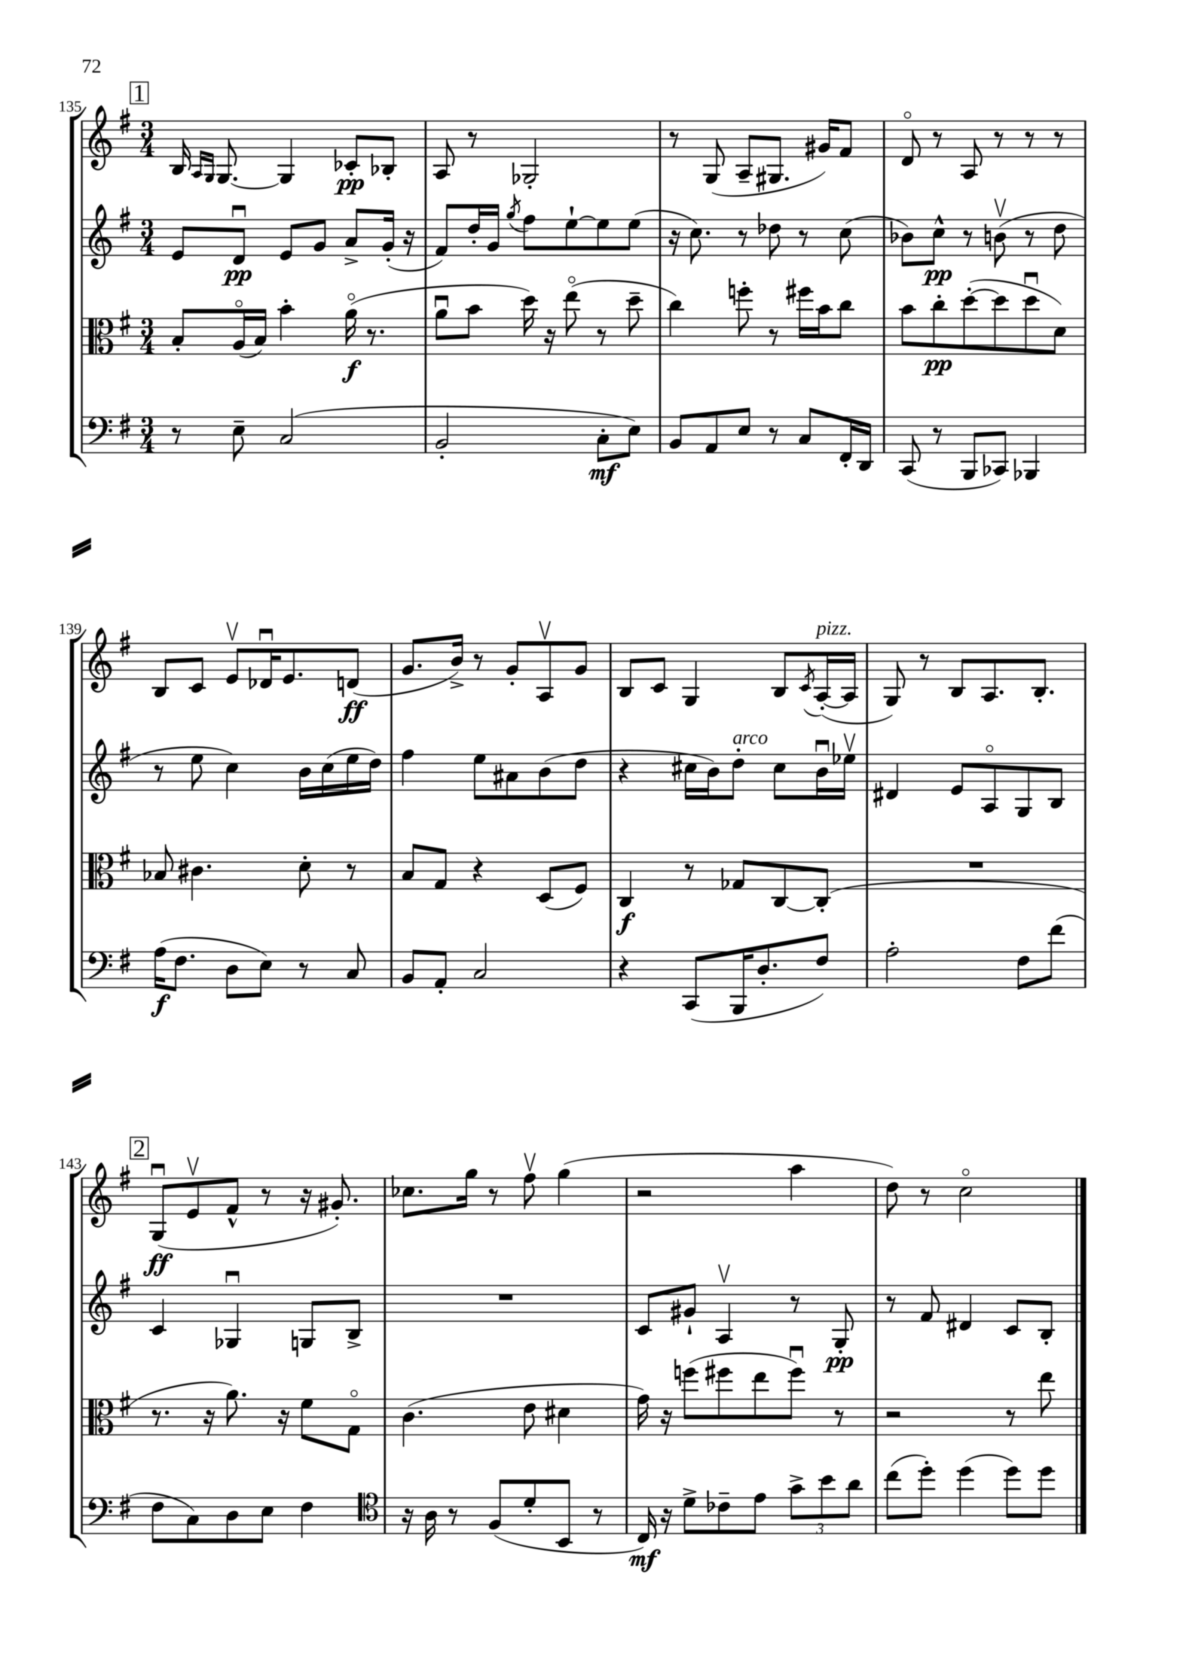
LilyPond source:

<<
\new StaffGroup <<
\new Staff = "s0" {
    \clef treble \key g \major \numericTimeSignature \time 3/4
    \mark \markup { \box "1" } b16 \grace { a16 g16 } g8.~ g4 ces'8-.\pp bes8-. |
    a8 r8 ges2-. |
    r8 g8( a8-- gis8. gis'16) fis'8 |
    d'8\flageolet r8 a8 r8 r8 r8 |
    b8 c'8 e'8\upbow des'16\downbow e'8. d'8\ff( |
    g'8. b'16->) r8 g'8-. a8\upbow g'8 |
    b8 c'8 g4 b8 \acciaccatura { c'8 } a16~-.^\markup { \italic "pizz." }( a16 |
    g8) r8 b8 a8. b8.-. |
    \mark \markup { \box "2" } g8\downbow\ff( e'8\upbow fis'8-^ r8 r16 gis'8.-.) |
    ces''8. g''16 r8 fis''8\upbow g''4( |
    r2 a''4 |
    d''8) r8 c''2\flageolet \bar "|." |
}
\new Staff = "s1" {
    \clef treble \key g \major \numericTimeSignature \time 3/4
    \mark \markup { \box "1" } e'8 d'8\downbow\pp e'8 g'8 a'8-> g'16-.( r16 |
    fis'8) d''16-. g'16 \acciaccatura { g''8 } fis''8 e''8~-! e''8 e''8( |
    r16 c''8.) r8 des''8 r8 c''8( |
    bes'8) c''8-^\pp r8 b'8\upbow( r8 d''8 |
    r8 e''8 c''4) b'16 c''16( e''16 d''16) |
    fis''4 e''8 ais'8 b'8( d''8 |
    r4 cis''16 b'16) d''8-.^\markup { \italic "arco" } cis''8 b'16\downbow ees''16\upbow |
    dis'4 e'8 a8\flageolet g8 b8 |
    \mark \markup { \box "2" } c'4 ges4\downbow g8 b8-> |
    R2. |
    c'8 gis'8-! a4\upbow r8 g8-.\pp |
    r8 fis'8 dis'4 c'8 b8-. \bar "|." |
}
\new Staff = "s2" {
    \clef alto \key g \major \numericTimeSignature \time 3/4
    \mark \markup { \box "1" } b8-. a16\flageolet( b16) b'4-. a'16\flageolet\f( r8. |
    a'8\downbow b'8 d''16) r16 e''8\flageolet( r8 d''8-- |
    c''4) f''8-. r8 fis''16 b'16 c''8 |
    b'8 c''8-.\pp d''8~-.( d''8 d''8\downbow d'8) |
    bes8 cis'4. d'8-. r8 |
    b8 g8 r4 d8( fis8) |
    c4\f r8 ges8 c8~ c8-.( |
    R2. |
    \mark \markup { \box "2" } r8. r16 a'8.) r16 fis'8 g8\flageolet |
    c'4.( e'8 dis'4 |
    g'16) r16 f''8( fis''8 e''8 fis''8\downbow) r8 |
    r2 r8 e''8 \bar "|." |
}
\new Staff = "s3" {
    \clef bass \key g \major \numericTimeSignature \time 3/4
    \mark \markup { \box "1" } r8 e8-- c2( |
    b,2-. c8-.\mf e8) |
    b,8 a,8 e8 r8 c8 fis,16-. d,16 |
    c,8( r8 b,,8 ces,8) bes,,4 |
    a16\f( fis8. d8 e8) r8 c8 |
    b,8 a,8-. c2 |
    r4 c,8( b,,16 d8.-. fis8) |
    a2-. fis8 fis'8( |
    \mark \markup { \box "2" } fis8 c8) d8 e8 fis4 |
    \clef tenor r16 a16 r8 fis8( d'8-. b,8 r8 |
    c16\mf) r16 d'8-> ces'8-- e'8 \tuplet 3/2 { g'8-> b'8 a'8 } |
    c''8( d''8-.) d''4( d''8) d''8 \bar "|." |
}
>>
>>
\layout { \context { \Score currentBarNumber = #135 } }
